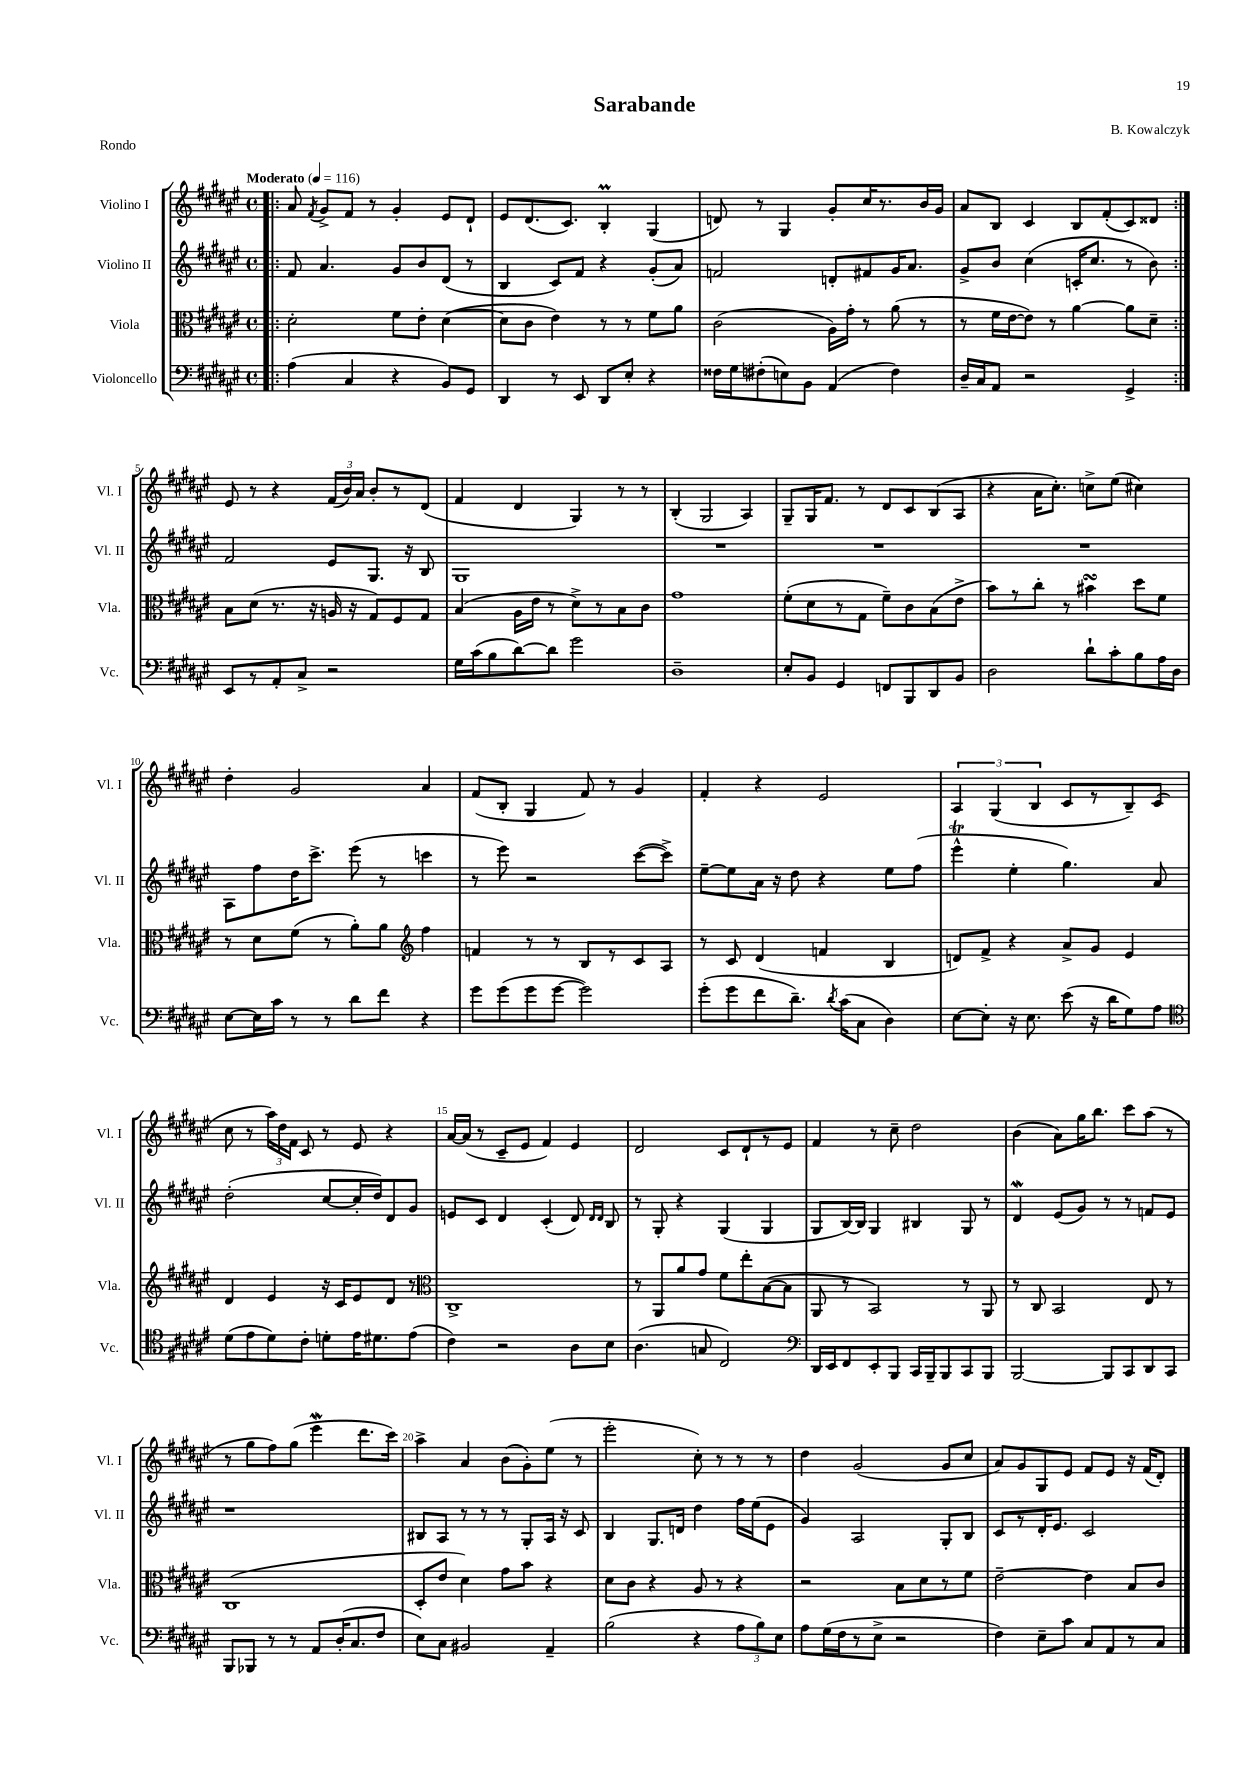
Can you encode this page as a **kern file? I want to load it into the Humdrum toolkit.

**kern	**kern	**kern	**kern
*staff4	*staff3	*staff2	*staff1
*clefF4	*clefC3	*clefG2	*clefG2
*k[f#c#g#d#a#e#]	*k[f#c#g#d#a#e#]	*k[f#c#g#d#a#e#]	*k[f#c#g#d#a#e#]
*M4/4	*M4/4	*M4/4	*M4/4
*met(c)	*met(c)	*met(c)	*met(c)
*MM116	*MM116	*MM116	*MM116
=!|:	=!|:	=!|:	=!|:
(4A#	2d#'	8f#	8a#
.	.	.	8qf#
.	.	4.a#	8g#^
4C#	.	.	8f#
.	.	.	8r
4r	8f#	8g#	4g#'
.	8e#'	8b	.
8BB)	([4d#	(8d#	8e#
8GG#	.	8r	8d#`
=	=	=	=
4DD#	8d#]	4B	8e#
.	8c#	.	(8.d#
8r	4e#)	8c#)	.
.	.	.	8.c#)
8EE#	.	8f#	.
8DD#	8r	4r	4B'
8E#'	8r	.	.
4r	8f#	(8g#'	(4G#
.	8a#	8a#)	.
=	=	=	=
16F##	(2c#	2f	8d)
16G#	.	.	.
(8F#'	.	.	8r
8E)	.	.	4G#
8BB	.	.	.
(4AA#	16A#)	8d'	8g#'
.	16g#'	.	.
.	8r	8f#	16cc#
.	.	.	8.r
4F#)	(8a#	16g#	.
.	.	8.a#	.
.	8r	.	16b
.	.	.	16g#
=	=	=	=
16D#~	8r	8g#^	8a#
16C#	.	.	.
8AA#	16f#	8b	8B
.	[16e#	.	.
2r	8e#])	(4cc#	4c#
.	8r	.	.
.	[4a#	16c'	8B
.	.	8.cc#	.
.	.	.	(8f#'
4GG#^	8a#]	8r	8c#)
.	8d#~	8b)	8d##
=:|!	=:|!	=:|!	=:|!
8EE#	8B	2f#	8e#
8r	(8d#	.	8r
8AA#'	8.r	.	4r
8C#^	.	.	.
.	16r	.	.
2r	16A	8e#	(24f#
.	.	.	24b)
.	16r	.	.
.	.	.	24a#
.	8G#)	8.G#	8b'
.	8F#	.	8r
.	.	16r	.
.	8G#	8B	(8d#
=	=	=	=
16G#	(4B	1G#	4f#
(16c#	.	.	.
8B	.	.	.
[8d#)	16A#	.	4d#
.	16e#	.	.
8d#]	8r	.	.
2g#	8d#^)	.	4G#)
.	8r	.	.
.	8B	.	8r
.	8c#	.	8r
=	=	=	=
1D#~	1g#	1r	(4B'
.	.	.	2G#
.	.	.	4A#)
=	=	=	=
8E#'	(8f#'	1r	8G#~
8BB	8d#	.	16G#
.	.	.	8.f#
4GG#	8r	.	.
.	8G#	.	8r
8FF	8f#~)	.	8d#
8BBB	8c#	.	8c#
8DD#	(8B	.	(8B
8BB	8e#^	.	8A#
=	=	=	=
2D#	8b)	1r	4r
.	8r	.	.
.	8cc#'	.	16a#
.	.	.	8.cc#')
.	8r	.	.
8d#`	4b#	.	8cc^
8c#'	.	.	(8ee#
8B	8dd#	.	4cc#)
16A#	8f#	.	.
16D#	.	.	.
=	=	=	=
[8E#	8r	8A#	4dd#'
16E#]	8d#	8ff#	.
16c#	.	.	.
8r	(8f#	16dd#	2g#
.	.	8.ccc#^	.
8r	8r	.	.
8d#	8a#')	(8eee#	.
8f#	8a#	8r	.
*	*clefG2	*	*
4r	4ff#	4ccc	4a#
=	=	=	=
8g#	4f	8r	(8f#
(8g#	.	8eee#)	8B'
8g#	8r	2r	4G#
[8g#	8r	.	.
2g#])	8B	.	8f#)
.	8r	.	8r
.	8c#	([8ccc#	4g#
.	8A#	8ccc#^])	.
=	=	=	=
(8g#'	8r	[8ee#~	4f#'
8g#	8c#	8ee#]	.
8f#	(4d#	16a#	4r
.	.	16r	.
8.d#~)	.	8dd#	.
.	4f	4r	2e#
8qd#	.	.	.
(16c#	.	.	.
8C#	.	.	.
4D#)	4B	8ee#	.
.	.	(8ff#	.
=	=	=	=
[8E#	8d)	4eee#^^	6A#
8E#']	8f#^	.	.
.	.	.	(6G#
16r	4r	4ee#'	.
8.E#	.	.	.
.	.	.	6B
(8e#	8a#^	4.gg#)	8c#
16r	8g#	.	8r
16d#	.	.	.
8G#)	4e#	.	8B~)
8A#	.	8a#	(8c#
=	=	=	=
*clefC4	*	*	*
(8d#	4d#	(2dd#'	8cc#
8e#	.	.	8r
8d#)	4e#	.	24aa#)
.	.	.	24dd#
.	.	.	24f#
8c#'	.	.	8c#
8d'	16r	[8cc#	8r
.	16c#	.	.
16e#	8e#	16cc#']	8e#
8.d#	.	16dd#)	.
.	8d#	8d#	4r
(8e#	8r	8g#	.
=	=	=	=
*	*clefC3	*	*
4c#)	1C#^	8e	[16a#
.	.	.	(16a#]
.	.	8c#	8r
2r	.	4d#	8c#~
.	.	.	8e#
.	.	(4c#'	4f#)
8A#	.	8d#)	4e#
.	.	16qqd#	.
.	.	16qqd#	.
8B	.	8B	.
=	=	=	=
(4.A#	8r	8r	2d#
.	8AA#	8G#'	.
.	8a#	4r	.
8G	8g#	.	.
2C#)	8f#	(4G#	8c#
.	8ee#'	.	8d#`
.	([8B	4G#	8r
.	8B]	.	8e#
=	=	=	=
*clefF4	*	*	*
16DD#	8AA#	8G#	4f#
16EE#	.	.	.
8FF#	8r	[16B)	.
.	.	16B]	.
8EE#'	2BB)	4G#	8r
8BBB	.	.	8cc#~
16CC#	.	4B#	2dd#
16BBB~	.	.	.
8BBB	.	.	.
8CC#	8r	8G#	.
8BBB	8AA#	8r	.
=	=	=	=
[2BBB	8r	4d#	(4b
.	8C#	.	.
.	2BB	(8e#	8a#)
.	.	8g#)	16gg#
.	.	.	8.bb
8BBB]	.	8r	.
8CC#	.	8r	8ccc#
8DD#	8E#	8f	(8aa#
8CC#	8r	8e#	8r
=	=	=	=
8BBB	(1C#	1r	8r
8BBB-	.	.	8gg#
8r	.	.	8ff#)
8r	.	.	(8gg#
8AA#	.	.	4eee#
(16D#'	.	.	.
8.C#	.	.	.
.	.	.	8.ddd#
8F#	.	.	.
.	.	.	16ccc#)
=	=	=	=
8E#)	8D#'	8B#	4aa#^
8C#	8e#	8A#	.
2BB#	4d#)	8r	4a#
.	.	8r	.
.	8g#	8r	(8b
.	8b	8G#'	8g#')
4AA#~	4r	16A#	(8ee#
.	.	16r	.
.	.	8c#	8r
=	=	=	=
(2B	8d#	4B	2eee#'
.	8c#	.	.
.	4r	8.G#	.
.	.	16d	.
4r	8A#	4dd#	8cc#')
.	8r	.	8r
12A#	4r	16ff#	8r
.	.	(16ee#	.
12B)	.	.	.
.	.	8e#	8r
12E#	.	.	.
=	=	=	=
8A#	2r	4g#)	4dd#
(16G#	.	.	.
16F#	.	.	.
8r	.	2A#	(2g#
8E#^	.	.	.
2r	8B	.	.
.	8d#	.	.
.	8r	8G#'	8g#
.	8f#	8B	8cc#
=	=	=	=
4F#)	[2e#~	8c#	8a#)
.	.	8r	8g#
8E#~	.	16d#'	8G#
.	.	8.e#	.
8c#	.	.	8e#
8C#	4e#]	2c#	8f#
8AA#	.	.	8e#
8r	8B	.	16r
.	.	.	(16f#
8C#	8c#	.	8d#')
==	==	==	==
*-	*-	*-	*-
